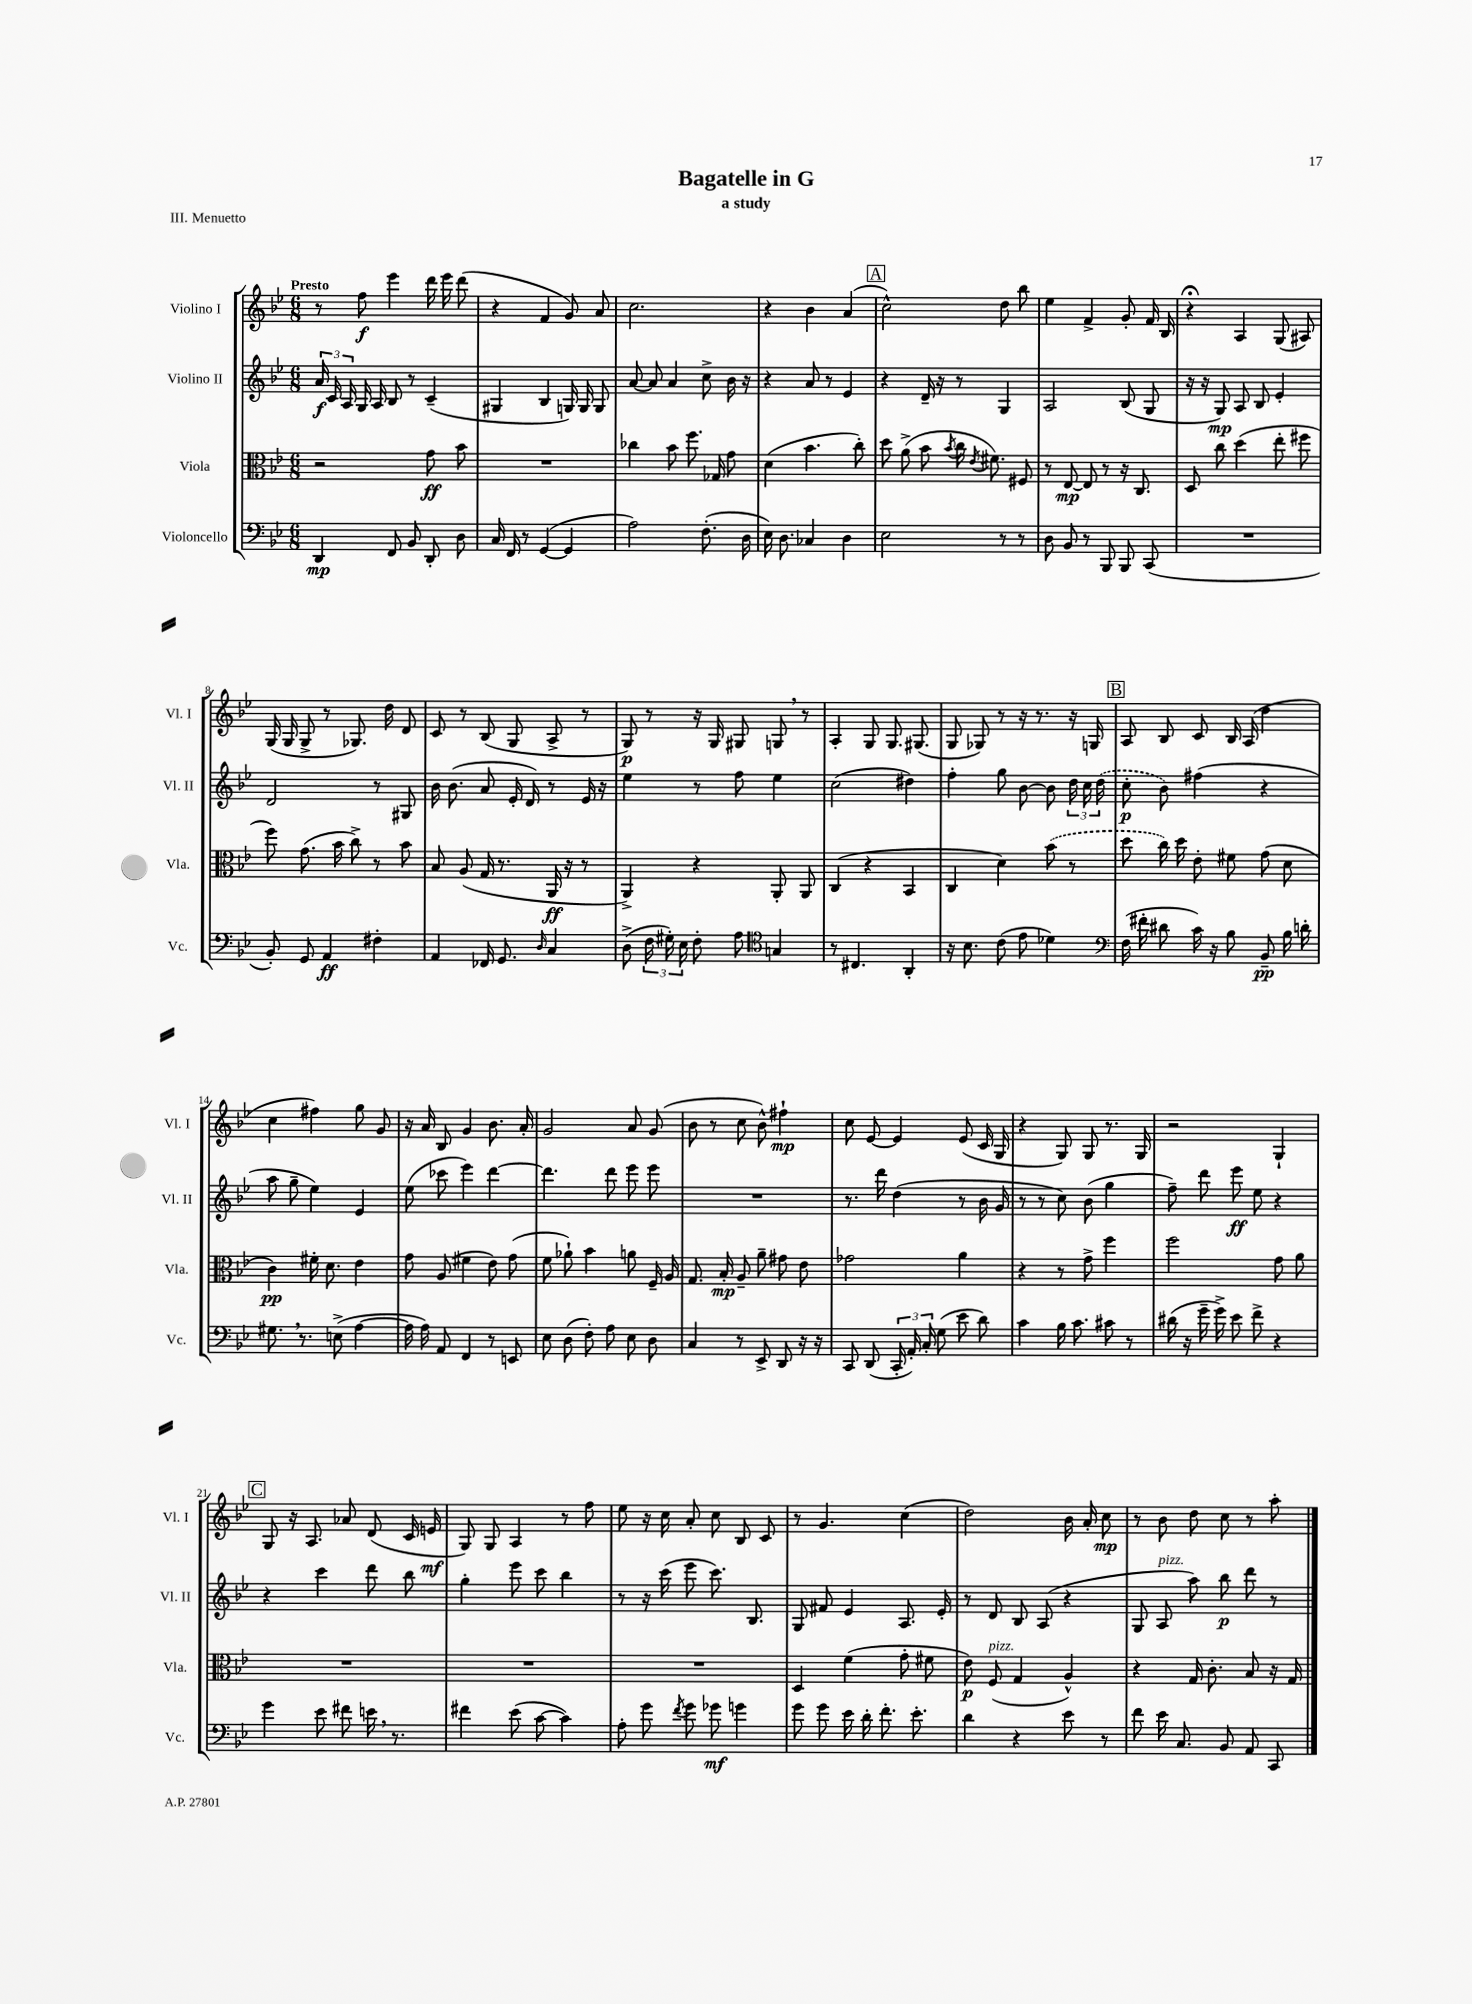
\header { title = "Bagatelle in G" subtitle = "a study" piece = "III. Menuetto" }
<<
\new StaffGroup <<
\new Staff = "s0" \with { instrumentName = "Violino I" shortInstrumentName = "Vl. I" } {
    \clef treble \key bes \major \numericTimeSignature \time 6/8 \tempo "Presto"
    \autoBeamOff r8 f''8\f ees'''4 d'''16 ees'''16 d'''8( |
    r4 f'4 g'8) a'8 |
    c''2. |
    r4 bes'4 a'4( |
    \mark \markup { \box "A" } c''2-^) d''8 bes''8 |
    ees''4 f'4-> g'8-. f'16 bes16 |
    r4\fermata a4 g8( ais8) |
    g16( g16 g8-> r8 ges8.) d''16 d'8 |
    c'8 r8 bes8( g8 a8-> r8 |
    g8\p) r8 r16 g16 gis8 g8 \breathe r8 |
    a4-. g8 g8. gis8.( |
    g8 ges8) r8 r16 r8. r16 g16 |
    \mark \markup { \box "B" } a8 bes8 c'8 bes16 a16( d''4 |
    c''4 fis''4) g''8 g'8 |
    r16 a'16 bes8 g'4 bes'8. a'16-. |
    g'2 a'8 g'8( |
    bes'8 r8 c''8 bes'8-^) fis''4-!\mp |
    c''8 ees'8~ ees'4 ees'8( c'16 g16 |
    r4 g8) g8 r8. g16 |
    r2 g4-! |
    \mark \markup { \box "C" } g8 r16 a8. aes'8 d'8( c'16 e'16\mf |
    g8) g8 a4 r8 f''8 |
    ees''8 r16 c''16 a'8-. c''8 bes8 c'8 |
    r8 g'4. c''4( |
    d''2) bes'16 a'16-. c''8\mp |
    r8 bes'8 d''8 c''8 r8 a''8-. \bar "|." |
}
\new Staff = "s1" \with { instrumentName = "Violino II" shortInstrumentName = "Vl. II" } {
    \clef treble \key bes \major \numericTimeSignature \time 6/8
    \autoBeamOff \tuplet 3/2 { a'16\f c'16 a16 } g16 a16 bes8 r8 c'4--( |
    gis4 bes4 g16) g16 g8 |
    a'8~ a'8 a'4 c''8-> bes'16 r16 |
    r4 a'8 r8 ees'4 |
    \mark \markup { \box "A" } r4 d'16-- r16 r8 g4 |
    a2 bes8( g8 |
    r16 r16 g8\mp) a8 bes8 ees'4-. |
    d'2 r8 gis8 |
    bes'16 bes'8.( a'8 ees'16-. d'16) r8 ees'16 r16 |
    ees''4 r8 f''8 ees''4 |
    c''2( dis''4) |
    f''4-. g''8 bes'8~ bes'8 \tuplet 3/2 { d''16 c''16 \once \slurDashed d''16( } |
    \mark \markup { \box "B" } c''8-.\p bes'8) fis''4( r4 |
    a''8 g''8-- ees''4) ees'4 |
    ees''8( ces'''8 ees'''4) d'''4~ |
    d'''4. d'''8 ees'''8 ees'''8 |
    R2. |
    r8. d'''16 d''4( r8 bes'16 g'16 |
    r8 r8 c''8) bes'8( g''4 |
    f''8--) d'''8 ees'''8\ff ees''8 r4 |
    \mark \markup { \box "C" } r4 c'''4 d'''8 bes''8 |
    g''4-. ees'''8 c'''8 bes''4 |
    r8 r16 c'''16( ees'''8 c'''8.) bes8. |
    g8 fis'8 ees'4 a8. ees'16-. |
    r8 d'8 bes8 a8( r4 |
    g8 a8^\markup { \italic "pizz." } a''8) bes''8\p d'''8 r8 \bar "|." |
}
\new Staff = "s2" \with { instrumentName = "Viola" shortInstrumentName = "Vla." } {
    \clef alto \key bes \major \numericTimeSignature \time 6/8
    \autoBeamOff r2 g'8\ff bes'8 |
    R2. |
    ces''4 bes'8 f''8. ges16 g'8 |
    d'4( bes'4. c''8-.) |
    \mark \markup { \box "A" } d''8 a'8->( bes'8 \acciaccatura { bes'8 } c''16 \acciaccatura { ees'8 } fis'8.) fis8 |
    r8 ees8~\mp ees8 r8 r16 c8. |
    d8 c''8 d''4( ees''8-. fis''8 |
    f''8) g'8.( bes'16 c''8->) r8 bes'8 |
    bes8 a8( g16 r8. a,16\ff r16 r8 |
    a,4->) r4 a,8-. a,8 |
    c4( r4 bes,4 |
    c4 d'4) \once \slurDashed bes'8( r8 |
    \mark \markup { \box "B" } d''8 c''16) d''16 ees'8-. fis'8 g'8( d'8 |
    c'4\pp) fis'16-. d'8. ees'4 |
    g'8 a8( fis'4 ees'8) g'8( |
    f'8 aes'8-!) bes'4 a'8 f16-- a16 |
    g8. bes16-.\mp a8-- a'8-- gis'8 ees'8 |
    ges'2 a'4 |
    r4 r8 g'8-> f''4 |
    f''2 g'8 a'8 |
    \mark \markup { \box "C" } R2. |
    R2. |
    R2. |
    d4 f'4( g'8-. fis'8 |
    ees'8\p) f8^\markup { \italic "pizz." }( g4 a4-^) |
    r4 g16 c'8.-. bes8 r16 g16 \bar "|." |
}
\new Staff = "s3" \with { instrumentName = "Violoncello" shortInstrumentName = "Vc." } {
    \clef bass \key bes \major \numericTimeSignature \time 6/8
    \autoBeamOff d,4\mp f,8 bes,8 d,8-. d8 |
    c16 f,16 r8 g,4~( g,4 |
    a2) f8.-.( d16 |
    ees16) d8. ces4 d4 |
    \mark \markup { \box "A" } ees2 r8 r8 |
    d8 bes,8 r8 bes,,8 bes,,8 c,8( |
    R2. |
    bes,8-.) g,8 a,4\ff fis4-. |
    a,4 fes,16 g,8. \grace { d16 } c4 |
    d8->( \tuplet 3/2 { f16 gis16-.) ees16 } f8-. a8 \clef tenor g4 |
    r8 cis4. a,4-. |
    r16 bes8. c'8( ees'8 des'4) |
    \mark \markup { \box "B" } \clef bass f16( fis'16-. dis'8 c'16) r16 bes8 bes,8--\pp bes16 d'16-. |
    gis8. \breathe r8. e8->( a4~ |
    a16 a16) a,8 f,4 r8 e,8 |
    ees8 d8( f8-.) a8 ees8 d8 |
    c4 r8 ees,8-> d,8 r16 r16 |
    c,8 d,8( \tuplet 3/2 { c,16-. a,16-.) c16-. } g8( ees'8 d'8) |
    c'4 bes16 c'8. cis'8 r8 |
    dis'16( r16 g'16-- g'16->) ees'8 f'8-> r4 |
    \mark \markup { \box "C" } g'4 ees'8 fis'8 e'16 \breathe r8. |
    fis'4 ees'8( c'8~ c'4) |
    a8-. g'8 \acciaccatura { f'8 } g'8 ges'8\mf g'4 |
    g'8 g'8 ees'16 d'16-. f'8.-. ees'8.-. |
    d'4 r4 ees'8 r8 |
    f'8 ees'16 c8. bes,8 a,8 c,8 \bar "|." |
}
>>
>>
